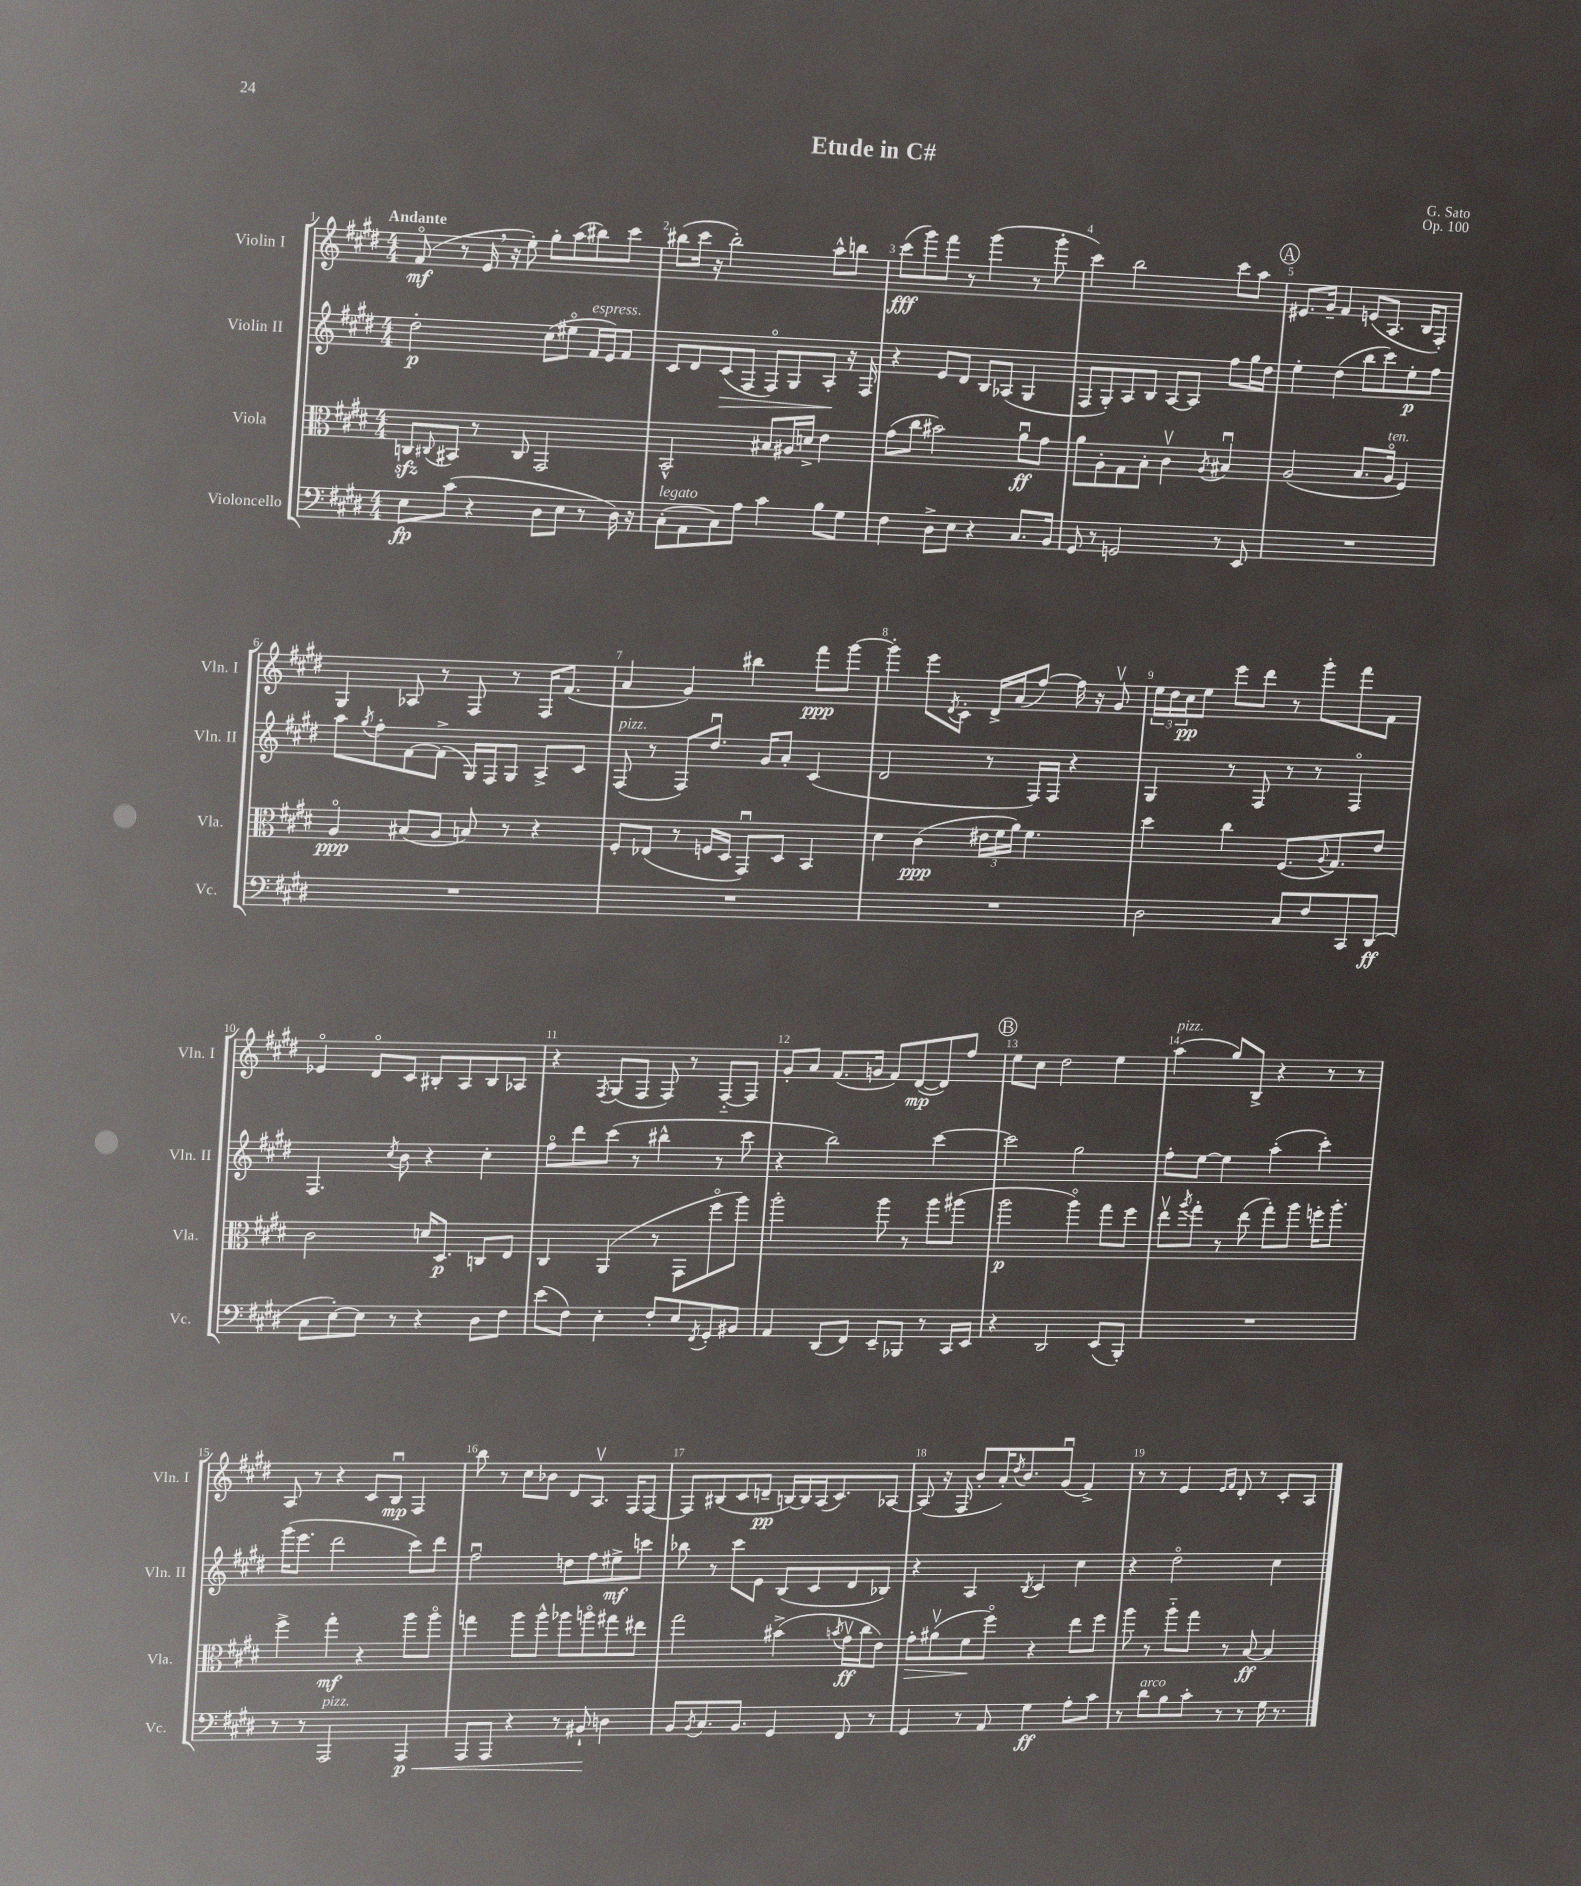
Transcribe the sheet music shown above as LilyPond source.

\header { title = "Etude in C#" composer = "G. Sato" opus = "Op. 100" }
<<
\new StaffGroup <<
\new Staff = "s0" \with { instrumentName = "Violin I" shortInstrumentName = "Vln. I" } {
    \clef treble \key e \major \numericTimeSignature \time 4/4 \tempo "Andante"
    fis'8\flageolet\mf( r8 e'16 \breathe r16 e''8-.) gis''8-. a''8( bis''8) cis'''8 |
    bis''8( cis'''16 r16 bis''2-.) a''8-^ b''8 |
    cis'''8\fff( gis'''8) fis'''8 r8 gis'''4( r8 gis'''8-. |
    cis'''4) b''2 cis'''8 a''8 |
    \mark \markup { \circle "A" } eis'8. gis'16-- fis'4 e'8( a8. b16 fis8-.) |
    gis4 aes8 r8 fis8 r8 fis16 fis'8.( |
    a'4 gis'4) bis''4 fis'''8\ppp gis'''8~ |
    gis'''4-. e'''8 \acciaccatura { dis'8 } cis'8-. dis'16-> a'16( fis''8~) fis''16 r16 gis'8\upbow |
    \tuplet 3/2 { e''16 dis''16 cis''16\pp } e''8 e'''8 dis'''8 r8 gis'''8-. fis'''8 fis'8 |
    ees'4\flageolet dis'8\flageolet cis'8 bis8-. a8 bis8 aes8 |
    r4 \acciaccatura { fis8 } gis8( fis8 fis8) r8 fis8~-_ fis8 |
    gis'8-. a'8 fis'8.( g'16 fis'8) dis'8~\mp( dis'8) fis''8 |
    \mark \markup { \circle "B" } e''8 cis''8 dis''2 e''4 |
    a''4^\markup { \italic "pizz." }( gis''8) b8-> r4 r8 r8 |
    a8 r8 r4 cis'8 b8\downbow\mp fis4 |
    b''8 r8 cis''8 bes'8 dis'8 a8.\upbow fis16 fis8~ |
    fis8 bis8( cis'8 d'8--\pp b16~) b16 a16( cis'8.) aes8~ |
    aes8( r16 fis16 b'8-. a'16-.) \acciaccatura { dis''8 } b'8. gis'8\downbow( fis'4->) |
    r8 r8 e'4 \grace { e'16 fis'16 } dis'8-. r8 cis'8-. a8 \bar "|." |
}
\new Staff = "s1" \with { instrumentName = "Violin II" shortInstrumentName = "Vln. II" } {
    \clef treble \key e \major \numericTimeSignature \time 4/4
    dis''2-.\p cis''8( eis''8\flageolet fis'16^\markup { \italic "espress." } e'16) fis'8 |
    cis'8 dis'8 cis'8\>( fis8 fis8\flageolet) gis8 a8-.\! r16 fis16 |
    r4 e'8 dis'8 b8 aes8( gis4 |
    fis8 gis8-.) a8 b8 a8~ a8 fis''8 gis''16 dis''16 |
    \mark \markup { \circle "A" } e''4-. dis''4( b''8 cis'''8) e''8-.\p fis''8 |
    a''8 \acciaccatura { gis''8 } fis''8-. fis'8~ fis'8->( gis16) fis16 gis8 a8-> cis'8 |
    fis8^\markup { \italic "pizz." }( r8 fis8) dis''8.\downbow gis'16 a'8-. cis'4( |
    dis'2 r8 fis16) fis16 r4 |
    gis4 r8 fis8 r8 r8 fis4\flageolet |
    fis4. \acciaccatura { cis''8 } b'8 r4 cis''4-. |
    fis''8\flageolet dis'''8 cis'''8( r8 bis''4-^ r8 cis'''8 |
    r4 b''2) cis'''4~ |
    \mark \markup { \circle "B" } cis'''2 gis''2 |
    fis''8-. e''8~ e''4 a''4-.( cis'''4-.) |
    gis'''16( e'''8. dis'''2 cis'''8) dis'''8 |
    fis''2\downbow d''8 fis''8 eis''8->\mf c'''8 |
    bes''8 r8 cis'''8 e'8 b8( cis'8 dis'8 bes8) |
    r4 a4 \acciaccatura { b8 } cis'4 cis''4 |
    r4 dis''2\flageolet cis''4 \bar "|." |
}
\new Staff = "s2" \with { instrumentName = "Viola" shortInstrumentName = "Vla." } {
    \clef alto \key e \major \numericTimeSignature \time 4/4
    c8\sfz \appoggiatura { cis8 } bis,8 r8 cis8 gis,2 |
    b,2-^ bis8 ais16 d'16-> e'4 |
    gis'8( cis''8 bis'2) a'8\downbow\ff gis'8 |
    a'8 a8-. gis8 b8-. cis'4\upbow \acciaccatura { a8 } bis4\downbow |
    \mark \markup { \circle "A" } a2( b8. a16\flageolet^\markup { \italic "ten." } fis4) |
    a4\flageolet\ppp bis8( a8 b8) r8 r4 |
    fis8-. ees8( r8 f16 dis16 gis,8\downbow) dis8 b,4 |
    dis'4 cis'4\ppp( \tuplet 3/2 { eis'16 fis'16 a'16) } fis'4. |
    dis''4 cis''4 fis8.( \appoggiatura { a8 } gis8.) e'8 |
    cis'2 d'16 dis8.\p c8 e8 |
    cis4 a,4( r8 gis,8 fis''8\flageolet a''8) |
    a''2-. a''8 r8 a''8 ais''8( |
    \mark \markup { \circle "B" } a''2\p a''4\flageolet) gis''8 fis''8 |
    e''8\upbow \acciaccatura { a''8 } gis''8-. r8 e''8( gis''8-.) a''8 f''16-. a''8.-. |
    fis''4-> gis''4-.\mf r4 a''8 a''8\flageolet |
    g''4 a''8 a''8-^ aes''8 a''8\flageolet gis''8 eis''8 |
    gis''2 bis'4->( \acciaccatura { b'8 } gis'16\upbow\ff cis''16 e'8) |
    gis'8-.\> ais'8\upbow( fis'8\! fis''8\flageolet) r4 e''8 fis''8 |
    a''8 r8 a''8-_ gis''8 r8 b8~\ff b4 \bar "|." |
}
\new Staff = "s3" \with { instrumentName = "Violoncello" shortInstrumentName = "Vc." } {
    \clef bass \key e \major \numericTimeSignature \time 4/4
    e8\fp cis'8( r4 dis8 e8 r8 dis16) r16 |
    cis8-.^\markup { \italic "legato" }( a,8 cis8) a8 cis'4 b8 gis8 |
    fis4 dis8-> e8 r4 cis8. b,16 |
    gis,8 r8 g,2 r8 e,8 |
    \mark \markup { \circle "A" } R1 |
    R1 |
    R1 |
    R1 |
    dis2 cis8 fis8 cis,8 dis,8\ff( |
    cis8 e8~-.) e8 r8 r4 dis8 fis8 |
    e'8( fis8) e4-. fis8-. e8 \acciaccatura { fis,8 } gis,8-. bis,8 |
    a,4 dis,8( fis,8) e,8-- bes,,8 r8 cis,16 e,16 |
    \mark \markup { \circle "B" } r4 dis,2 e,8( b,,8-.) |
    R1 |
    r8 r8 a,,2^\markup { \italic "pizz." } a,,4\p\< |
    a,,8 a,,8 r4 r8 bis,8-!\! d4 |
    b,8 \acciaccatura { b,8 } cis8. b,8. gis,4 fis,8 r8 |
    gis,4 r8 a,8 gis4\ff a8-. cis'8 |
    r8 dis'8^\markup { \italic "arco" } b8 cis'8-. r8 r8 gis16 r8. \bar "|." |
}
>>
>>
\layout { \context { \Score \override BarNumber.break-visibility = ##(#f #t #t) barNumberVisibility = #all-bar-numbers-visible } }
